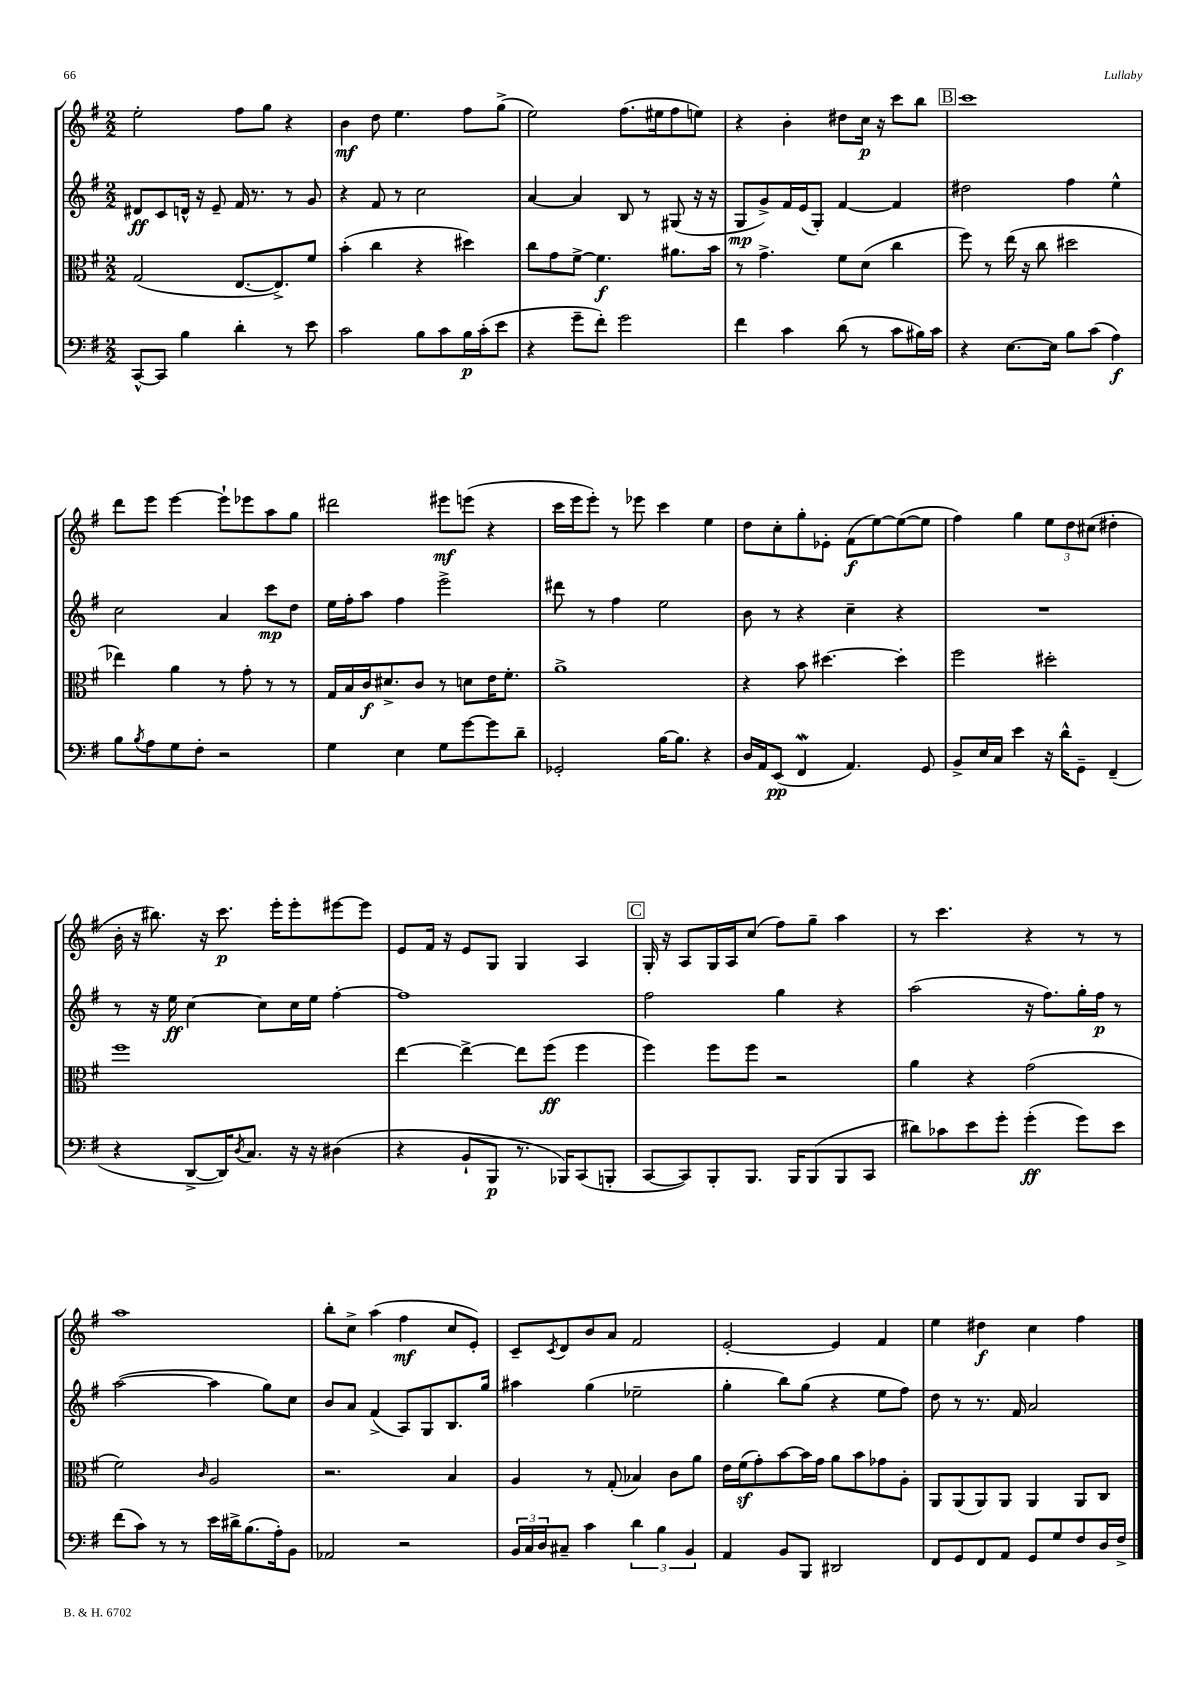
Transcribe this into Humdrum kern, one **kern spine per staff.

**kern	**kern	**kern	**kern
*staff4	*staff3	*staff2	*staff1
*clefF4	*clefC3	*clefG2	*clefG2
*k[f#]	*k[f#]	*k[f#]	*k[f#]
*M2/2	*M2/2	*M2/2	*M2/2
[8CC^^/L	(2G/	8d#/L	2ee'\
8CC/]J	.	8c/	.
4B\	.	16d^^/Jk	.
.	.	16r	.
.	.	8e~/	.
4d'\	[8.E/L	16f#/	8ff#\L
.	.	8.r	.
.	.	.	8gg\J
.	8.E^/])	.	.
8r	.	8r	4r
8e\	8f#/J	8g/	.
=	=	=	=
2c\	(4b'\	4r	4b\
.	4cc\	8f#/	8dd\
.	.	8r	4.ee\
8B\L	4r	2cc\	.
8c\	.	.	.
16B\L	4dd#\)	.	8ff#\L
(16c'\J	.	.	.
8e\J	.	.	(8gg^\J
=	=	=	=
4r	8cc\L	[4a/	2ee\)
.	8g\	.	.
8g~\L	[8f#^\J	4a/]	.
8f#'\J)	4.f#\]	.	.
2g\	.	8B/	(8.ff#\L
.	.	8r	.
.	.	.	16ee#\k
.	8.a#\L	(8G#/	8ff#\
.	.	16r	8ee\J)
.	16b\Jk	16r	.
=	=	=	=
4f#\	8r	8G/L	4r
.	4.g^\	8g^/)	.
4c\	.	16f#/L	4b'\
.	.	(16e/J	.
.	.	8G'/J)	.
(8d\	8f#\L	[4f#/	8dd#\L
8r	(8d\J	.	16cc\Jk
.	.	.	16r
8c\L	4cc\	4f#/]	8ccc\L
16B#\L)	.	.	8bb\J
16c\JJ	.	.	.
=	=	=	=
4r	8ff#\)	2dd#\	1ccc
.	8r	.	.
[8.E\L	(16ee\	.	.
.	16r	.	.
.	8cc\	.	.
16E\]Jk	.	.	.
8B\L	2dd#\	4ff#\	.
(8c\J	.	.	.
4A\)	.	4ee^^\	.
=	=	=	=
8B\L	4ee-\)	2cc\	8ddd\L
8qB/	.	.	.
8A\	.	.	8eee\J
8G\	4a\	.	[4eee\
8F#'\J	.	.	.
2r	8r	4a/	8eee`\]L
.	8g'\	.	8eee-\
.	8r	8ccc\L	8aa\
.	8r	8dd\J	8gg\J
=	=	=	=
4G\	16G/LL	16ee\LL	2ddd#\
.	16B/	16ff#'\J	.
.	16c/J	8aa\J	.
.	8.d#^/	.	.
4E\	.	4ff#\	.
.	8c/J	.	.
8G\L	8r	2eee^\	8eee#\L
[8g\	8d\L	.	(8eee\J
8g\]	16e\K	.	4r
.	8.f#'\J	.	.
8d~\J	.	.	.
=	=	=	=
2GG-'/	1a^	8ddd#\	16ccc\LL
.	.	.	16eee\J
.	.	8r	8eee'\J)
.	.	4ff#\	8r
.	.	.	8eee-\
[16B\LK	.	2ee\	4ccc\
8.B\]J	.	.	.
4r	.	.	4ee\
=	=	=	=
16D/LL	4r	8b\	8dd\L
16AA/J	.	.	.
(8EE/J	.	8r	8cc'\
4FF#/	8b\	4r	8gg'\
.	[4.dd#\	.	8e-'\J
4.AA/)	.	4cc~\	(8f#\L
.	.	.	[8ee\)
.	4dd#'\]	4r	(8ee\_
8GG/	.	.	8ee\]J
=	=	=	=
8BB^/L	2ff#\	1r	4ff#\)
16E/L	.	.	.
16C/JJ	.	.	.
4e\	.	.	4gg\
16r	2dd#'\	.	12ee\L
16d^^\LK	.	.	.
.	.	.	12dd\
8GG~\J	.	.	.
.	.	.	(12cc#\J
(4FF#~/	.	.	4dd#'\
=	=	=	=
4r	1ff#	8r	16b'\
.	.	.	16r
.	.	16r	8.bb#\)
.	.	16ee\	.
[8DD^/L	.	[4cc\	.
.	.	.	16r
16DD/]K)	.	.	8.ccc\
8qD/	.	.	.
8.C/J	.	.	.
.	.	8cc\]L	.
.	.	.	16eee'\LK
16r	.	16cc\L	8eee'\
16r	.	16ee\JJ	.
(4D#\	.	[4ff#'\	[8eee#\
.	.	.	8eee#\]J
=	=	=	=
4r	[4ee\	1ff#]	8e/L
.	.	.	16f#/Jk
.	.	.	16r
8BB`/L	4ee^\_	.	8e/L
8BBB/J	.	.	8G/J
8.r	8ee\]L	.	4G/
.	(8ff#\J	.	.
16BBB-/LK)	.	.	.
(8CC/	4ff#\	.	4A/
8BBB'/J	.	.	.
=	=	=	=
[8CC/L	4ff#\)	2ff#\	16G'/
.	.	.	16r
8CC/])	.	.	8A/L
8BBB'/	8ff#\L	.	16G/L
.	.	.	16A/J
8.BBB/J	8ff#\J	.	(8cc/J
.	2r	4gg\	8ff#\L)
16BBB/LK	.	.	.
(8BBB/	.	.	8gg~\J
8BBB/	.	4r	4aa\
8CC/J	.	.	.
=	=	=	=
8d#\L)	4a\	(2aa\	8r
8c-\	.	.	4.ccc\
8e\	4r	.	.
8g'\J	.	.	.
(4g'\	(2g\	16r	4r
.	.	8.ff#\L)	.
8g\L)	.	16gg'\L	8r
.	.	16ff#\JJ	.
8e\J	.	8r	8r
=	=	=	=
(8f#\L	2f#\)	([2aa\	1aa
8c\J)	.	.	.
8r	.	.	.
8r	.	.	.
.	16qqc/	.	.
16e\LL	2A/	4aa\]	.
16d#^\J	.	.	.
(8.B\	.	.	.
.	.	8gg\L)	.
16A'\k)	.	.	.
8BB\J	.	8cc\J	.
=	=	=	=
2AA-/	2.r	8b/L	8bb'\L
.	.	8a/J	8cc^\J
.	.	(4f#^/	(4aa\
2r	.	8A/L)	4ff#\
.	.	8G/	.
.	4B/	8.B/	8cc/L
.	.	.	8e'/J)
.	.	16gg/Jk	.
=	=	=	=
24BB/LL	4A/	4aa#\	8c~/L
24C/	.	.	.
24D/J	.	.	.
.	.	.	8qc/
8C#~/J	.	.	8d/
4c\	8r	(4gg\	8b/
.	(8G'/	.	8a/J
6d\	4B-/)	2ee-~\	2f#/
6B\	.	.	.
.	8c\L	.	.
6BB/	.	.	.
.	8a\J	.	.
=	=	=	=
4AA/	16e\LL	4gg'\	[2e'/
.	(16f#\J	.	.
.	8g'\)	.	.
8BB/L	[8b\	8bb\L)	.
8BBB/J	16b\]L	(8gg\J	.
.	16g\JJ	.	.
2DD#/	8a\L	4r	4e/]
.	8b\	.	.
.	8g-\	8ee\L	4f#/
.	8A'\J	8ff#\J)	.
=	=	=	=
8FF#/L	8AA/L	8dd\	4ee\
8GG/	(8AA/	8r	.
8FF#/	8AA/)	8.r	4dd#\
8AA/J	8AA/J	.	.
.	.	16f#/	.
8GG/L	4AA/	2a/	4cc\
8G/	.	.	.
8F#/	8AA/L	.	4ff#\
16D/L	8C/J	.	.
16F#^/JJ	.	.	.
==	==	==	==
*-	*-	*-	*-
